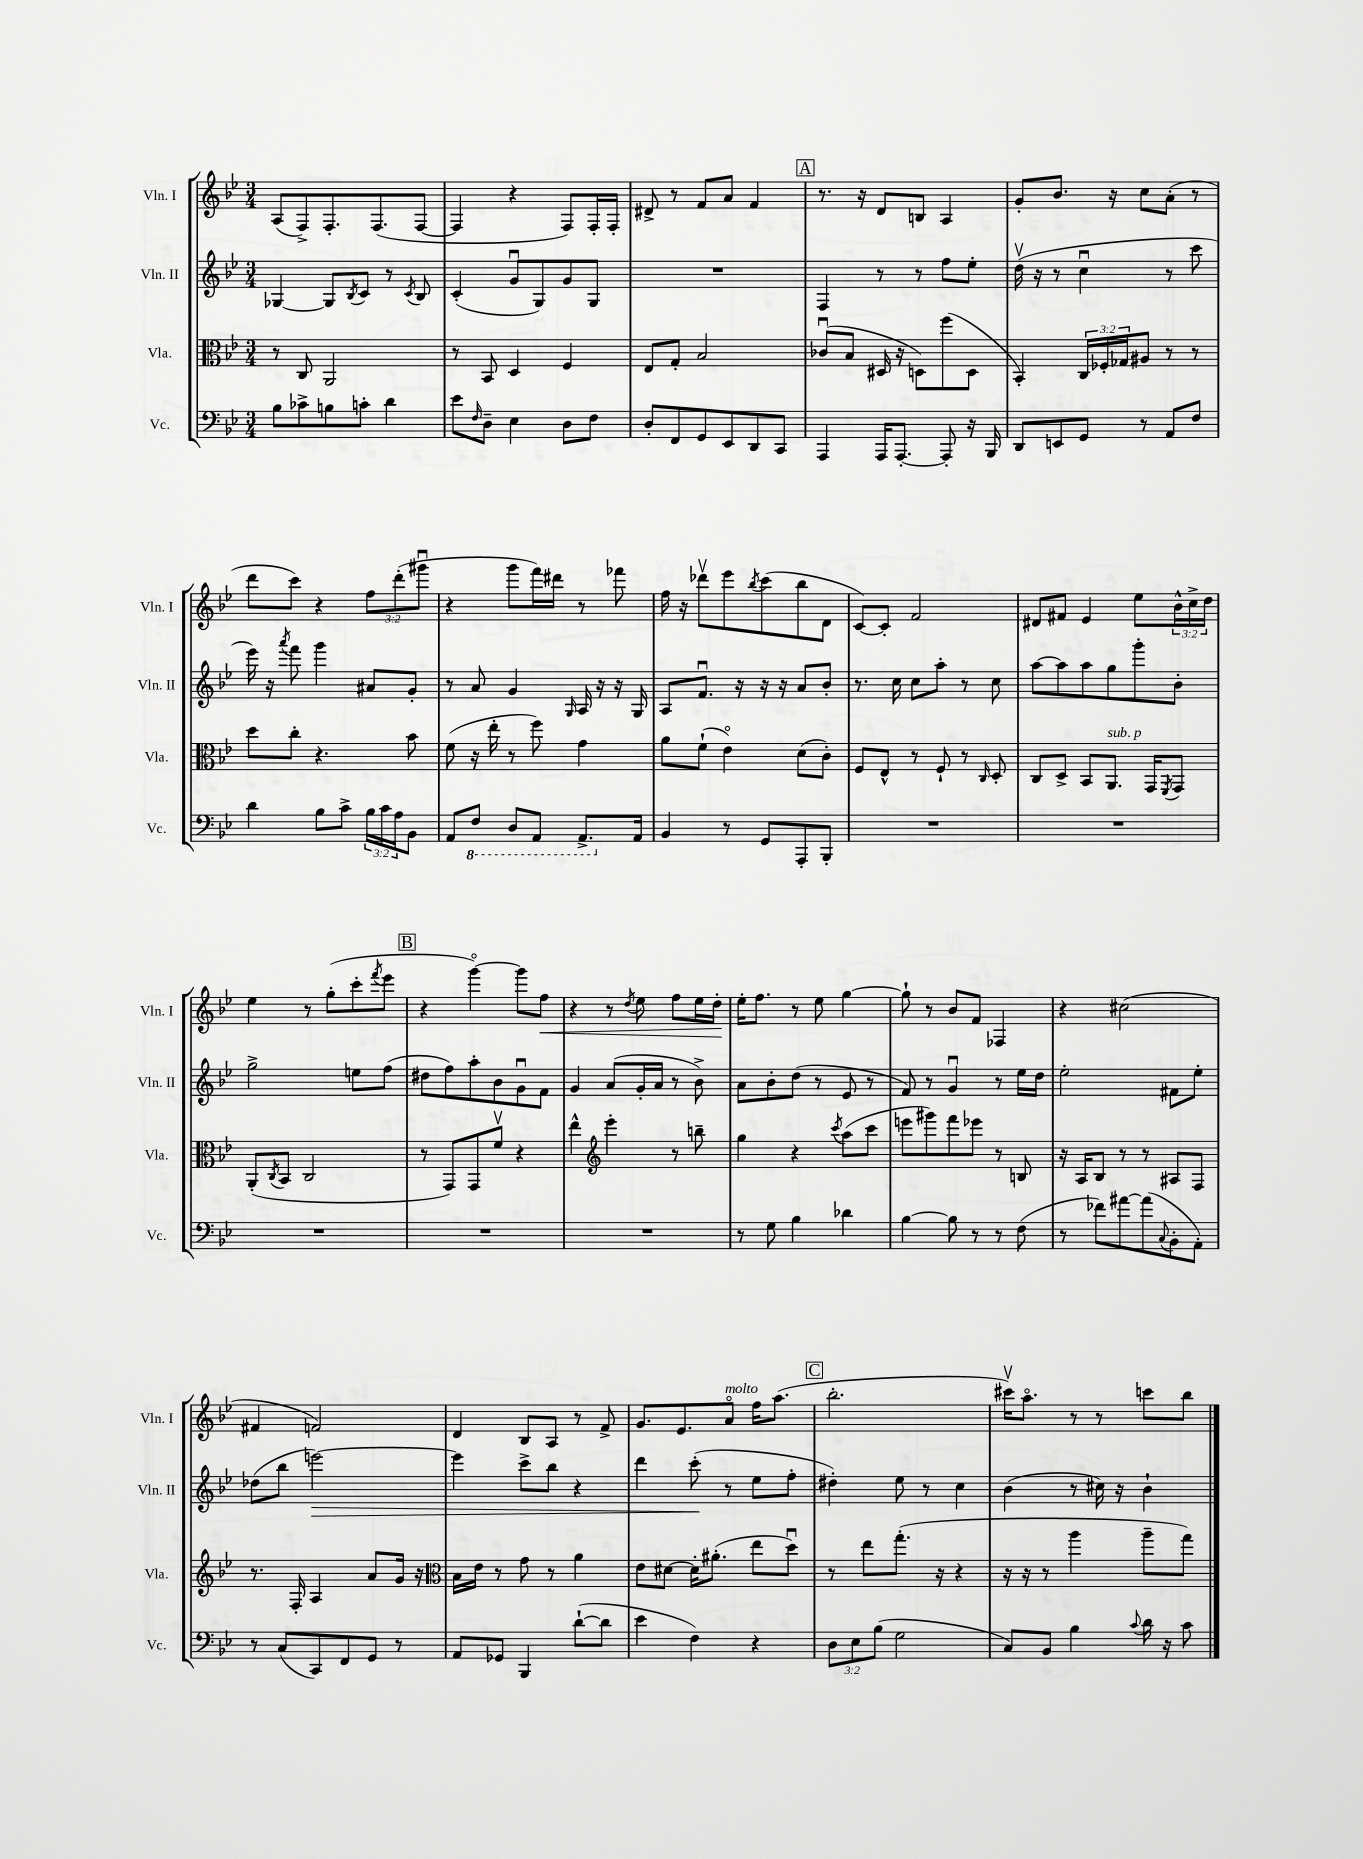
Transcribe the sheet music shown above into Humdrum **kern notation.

**kern	**kern	**kern	**kern
*staff4	*staff3	*staff2	*staff1
*clefF4	*clefC3	*clefG2	*clefG2
*k[b-e-]	*k[b-e-]	*k[b-e-]	*k[b-e-]
*M3/4	*M3/4	*M3/4	*M3/4
8B-	8r	[4G-	(8A
8c-^	8C	.	8F^)
8B	2AA	8G-]	8.F'
.	.	8qB-	.
8c'	.	8c	.
.	.	.	(8.F
4d	.	8r	.
.	.	8qc	.
.	.	8B-	[8F
=	=	=	=
8e-	8r	(4c'	4F]
16qqF	.	.	.
8D~	8BB-	.	.
4E-	4D	8gu	4r
.	.	8G)	.
8D	4F	8g	8F)
8F	.	8G	16F'
.	.	.	16F'
=	=	=	=
8D'	8E-	2.r	8d#^
8FF	8G'	.	8r
8GG	2B-	.	8f
8EE-	.	.	8a
8DD	.	.	4f
8CC	.	.	.
=	=	=	=
4AAA	(8c-u	4F	8.r
.	8B-	.	.
.	.	.	16r
16AAA	16D#	8r	8d
[8.AAA'	16r	.	.
.	8D)	8r	8B
8AAA']	(8ff	8ff	4A
16r	8D	8ee-'	.
16BBB-	.	.	.
=	=	=	=
8DD	4BB-')	(16ddv	8g'
.	.	16r	.
8EE	.	8r	8.b-
8GG	24C	4ccu	.
.	24F-'	.	.
.	.	.	16r
.	24G-	.	.
8r	8A#	.	8cc
8AA	8r	8r	(8a'
8F	8r	8ccc	8r
=	=	=	=
4d	8dd	16eee-)	8ddd
.	.	16r	.
.	.	8qaaa	.
.	8cc'	8fff	8ccc)
8B-	4.r	4ggg	4r
8c^	.	.	.
24B-	.	8a#	12ff
24c	.	.	.
24A	.	.	(12ddd'
8BB-	8b-	8g'	.
.	.	.	12ggg#u
=	=	=	=
8AA	(8f	8r	4r
8FF	16r	8a	.
.	16ee-'	.	.
8DD	8r	4g	8ggg
8AAA	8ff)	.	16fff)
.	.	.	16ddd#
.	.	16qqG	.
8.AAA^	4g	16A	8r
.	.	16r	.
.	.	16r	8fff-
16AA	.	16G	.
=	=	=	=
4BB-	8a	8A	16ff
.	.	.	16r
.	(8f`	8.fu	8ddd-v
8r	4e-o)	.	8eee-
.	.	16r	.
.	.	.	8qbb-
8GG	.	16r	(8ccc
.	.	16r	.
8AAA'	(8d	8a	8bb-
8BBB-'	8c')	8b-'	8d
=	=	=	=
2.r	8F	8.r	[8c)
.	8E-^^	.	8c']
.	.	16cc	.
.	8r	8cc	2f
.	8F`	8aa'	.
.	8r	8r	.
.	16qqC	.	.
.	8D'	8cc	.
=	=	=	=
2.r	8C	[8aa	8d#
.	8D^	8aa]	8f#
.	8BB-	8aa	4e-
.	8.AA	8gg	.
.	.	8ggg'	8ee-
.	16GG	.	.
.	8qFF	.	.
.	8GG	8b-'	24b-^^
.	.	.	24cc^
.	.	.	24dd
=	=	=	=
2.r	(8AA'	2gg^	4ee-
.	8qC	.	.
.	8BB-	.	.
.	2C	.	8r
.	.	.	(8gg'
.	.	8ee	8ccc'
.	.	.	8qfff
.	.	(8ff	8eee-
=	=	=	=
2.r	8r	8dd#	4r
.	8GG)	8ff)	.
.	8GG	8aa'	[4gggo)
.	8fv	8b-	.
.	4r	8gu	8ggg]
.	.	8f	8ff
=	=	=	=
2.r	4ee-^^	4g	4r
*	*clefG2	*	*
.	4eee-'	(8a	8r
.	.	.	8qdd
.	.	16g'	8ee-
.	.	16a	.
.	8r	8r	8ff
.	8bb~	8b-^)	16ee-
.	.	.	16dd'
=	=	=	=
8r	4gg	8a	16ee-'
.	.	.	8.ff
8G	.	8b-'	.
4B-	4r	(8dd	8r
.	.	8r	8ee-
.	8qccc	.	.
4d-	(8aa	8e-	[4gg
.	8ccc	8r	.
=	=	=	=
[4B-	8eee	8f)	8gg`]
.	8ggg#)	8r	8r
8B-]	8fff	4gu	8b-
8r	8eee-	.	8f
8r	8r	8r	4F-
(8F	8B	16ee-	.
.	.	16dd	.
=	=	=	=
8r	16r	2ee-'	4r
.	16A	.	.
8f-)	8B-	.	.
[8a#	8r	.	(2cc#
(8a#]	8r	.	.
8qqC	.	.	.
8BB-'	8A#	8f#	.
8AA')	8F	8ee-'	.
=	=	=	=
8r	8.r	(8dd-	4f#
(8C	.	8bb-	.
.	16F'	.	.
8CC)	4A	[2eee)	2f)
8FF	.	.	.
8GG	8a	.	.
8r	16g	.	.
.	16r	.	.
=	=	=	=
*	*clefC3	*	*
8AA	16B-	4eee]	4d
.	16e-	.	.
8GG-	8r	.	.
4BBB-	8g	8ccc^	8B-
.	8r	8bb-	8A
([8d`	4a	4r	8r
8d]	.	.	8f^
=	=	=	=
4e-	8e-	4ddd	8.g
.	[8d#	.	.
.	.	.	8.e-
4F)	16d#']	(8ccc'	.
.	(8.a#'	.	.
.	.	8r	8ao
4r	8ee-	8ee-	16ff
.	.	.	(8.aa
.	8ddu)	8ff'	.
=	=	=	=
12D	8r	4dd#')	2.bb-'
12E-	.	.	.
.	8ee-	.	.
(12B-	.	.	.
2G	(8.gg'	8ee-	.
.	.	8r	.
.	16r	.	.
.	4r	4cc	.
=	=	=	=
8C)	16r	(4b-	16ccc#v)
.	16r	.	8.aao
8BB-	8r	.	.
4B-	4aa	8r	8r
.	.	16cc#)	8r
.	.	16r	.
8qqc	.	.	.
16d	8aa~	4b-`	8ccc
16r	.	.	.
8c	8gg)	.	8bb-
==	==	==	==
*-	*-	*-	*-
